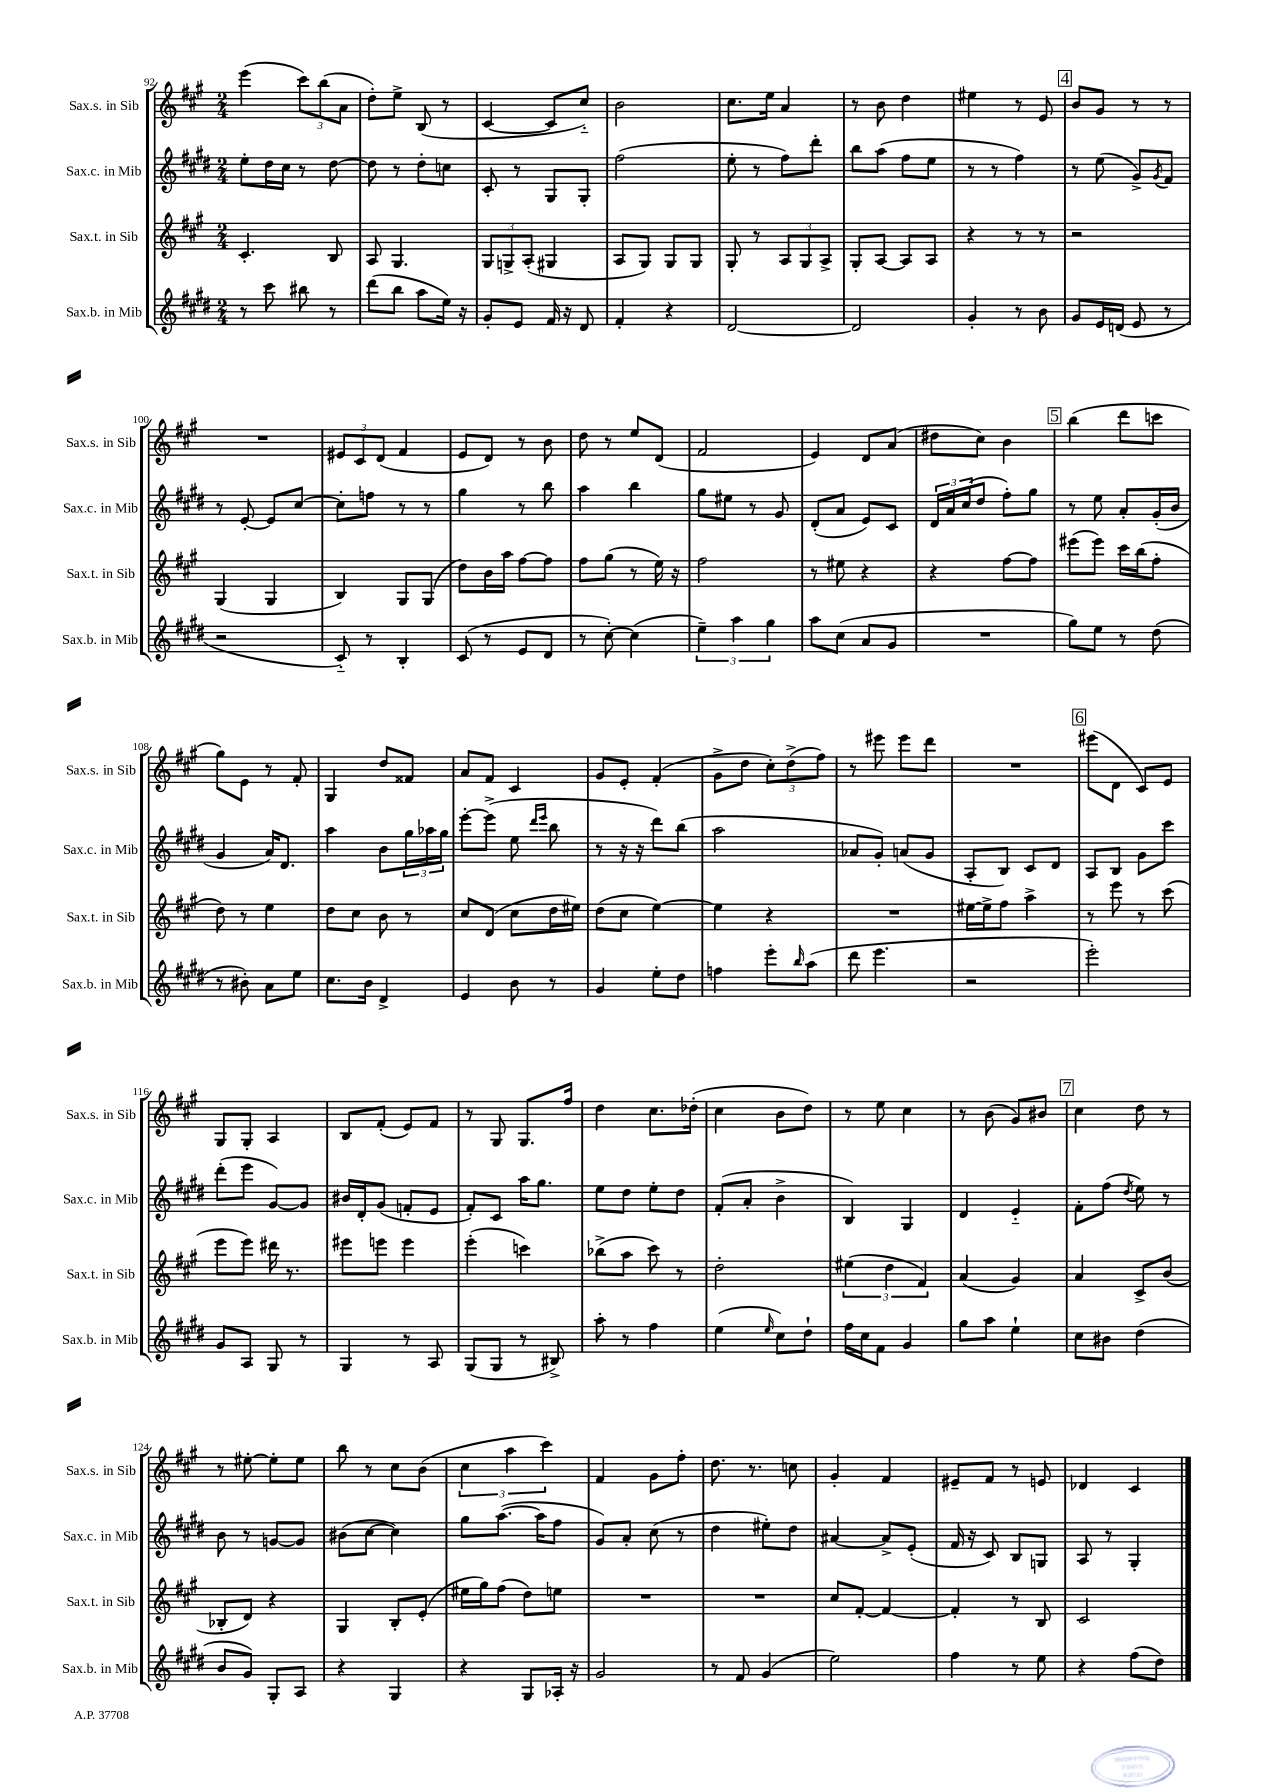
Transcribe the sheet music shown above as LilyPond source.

<<
\new StaffGroup <<
\new Staff = "s0" \with { instrumentName = "Sax.s. in Sib" shortInstrumentName = "Sax.s. in Sib" } {
    \clef treble \key a \major \numericTimeSignature \time 2/4
    e'''4( \tuplet 3/2 { cis'''8) b''8( a'8 } |
    d''8-.) e''8-> b8( r8 |
    cis'4~ cis'8 cis''8-_) |
    b'2 |
    cis''8. e''16 a'4 |
    r8 b'8 d''4 |
    eis''4 r8 e'8 |
    \mark \markup { \box "4" } b'8 gis'8 r8 r8 |
    R2 |
    \tuplet 3/2 { eis'8 cis'8 d'8( } fis'4 |
    e'8 d'8) r8 b'8 |
    d''8 r8 e''8 d'8( |
    fis'2 |
    e'4) d'8 a'8( |
    dis''8 cis''8) b'4 |
    \mark \markup { \box "5" } b''4( d'''8 c'''8 |
    gis''8) e'8 r8 fis'8-. |
    gis4 d''8 fisis'8 |
    a'8 fis'8 cis'4 |
    gis'8 e'8-. fis'4-.( |
    gis'8-> d''8 \tuplet 3/2 { cis''8-.) d''8->( fis''8) } |
    r8 eis'''8 eis'''8 d'''8 |
    R2 |
    \mark \markup { \box "6" } eis'''8( d'8 cis'8) e'8 |
    gis8 gis8-. a4 |
    b8 fis'8-.( e'8) fis'8 |
    r8 gis8 gis8. fis''16 |
    d''4 cis''8. des''16-.( |
    cis''4 b'8 d''8) |
    r8 e''8 cis''4 |
    r8 b'8( gis'8) bis'8 |
    \mark \markup { \box "7" } cis''4 d''8 r8 |
    r8 eis''8~-. eis''8-. eis''8 |
    b''8 r8 cis''8 b'8( |
    \tuplet 3/2 { cis''4 a''4 cis'''4) } |
    fis'4 gis'8 fis''8-. |
    d''8. r8. c''8 |
    gis'4-. fis'4 |
    eis'8-- fis'8 r8 e'8 |
    des'4 cis'4 \bar "|." |
}
\new Staff = "s1" \with { instrumentName = "Sax.c. in Mib" shortInstrumentName = "Sax.c. in Mib" } {
    \clef treble \key e \major \numericTimeSignature \time 2/4
    e''8-. dis''16 cis''16 r8 dis''8~ |
    dis''8 r8 dis''8-. c''8 |
    cis'8-. r8 gis8 gis8-. |
    fis''2( |
    e''8-. r8 fis''8) dis'''8-. |
    b''8 a''8( fis''8 e''8 |
    r8 r8 fis''4) |
    \mark \markup { \box "4" } r8 e''8( gis'8->) \acciaccatura { gis'8 } fis'8 |
    r8 e'8~-. e'8 cis''8~ |
    cis''8-. f''8 r8 r8 |
    gis''4 r8 b''8 |
    a''4 b''4 |
    gis''8 eis''8 r8 gis'8 |
    dis'8-.( a'8 e'8) cis'8 |
    \tuplet 3/2 { dis'16 a'16 cis''16( } dis''8 fis''8-.) gis''8 |
    \mark \markup { \box "5" } r8 e''8 a'8-. gis'16-.( b'16 |
    gis'4 a'16) dis'8. |
    a''4 b'8 \tuplet 3/2 { gis''16 aes''16 gis''16 } |
    e'''8~-. e'''8->( e''8 \grace { dis'''16 e'''16 } b''8 |
    r8 r16 r16 dis'''8) b''8( |
    a''2 |
    aes'8 gis'8-.) a'8( gis'8 |
    a8-. b8) cis'8 dis'8 |
    \mark \markup { \box "6" } a8 b8 gis'8 cis'''8 |
    dis'''8-.( e'''8 gis'8~) gis'8 |
    bis'16 dis'16-. gis'8( f'8-. e'8 |
    fis'8-.) cis'8 a''16 gis''8. |
    e''8 dis''8 e''8-. dis''8 |
    fis'8-.( a'8-. b'4-> |
    b4) gis4 |
    dis'4 e'4-_ |
    \mark \markup { \box "7" } fis'8-. fis''8( \acciaccatura { dis''8 } e''8) r8 |
    b'8 r8 g'8~ g'8 |
    bis'8( cis''8~ cis''4) |
    gis''8 a''8.~( a''16 fis''8 |
    gis'8) a'8-. cis''8( r8 |
    dis''4 eis''8-.) dis''8 |
    ais'4~ ais'8-> e'8-.( |
    fis'16 r16 cis'8) b8 g8 |
    a8 r8 gis4-. \bar "|." |
}
\new Staff = "s2" \with { instrumentName = "Sax.t. in Sib" shortInstrumentName = "Sax.t. in Sib" } {
    \clef treble \key a \major \numericTimeSignature \time 2/4
    cis'4.-. b8 |
    a8 gis4. |
    \tuplet 3/2 { gis8 g8-> a8-.( } gis4 |
    a8 gis8) gis8 gis8 |
    gis8-. r8 \tuplet 3/2 { a8 gis8 a8-> } |
    gis8-. a8~ a8 a8 |
    r4 r8 r8 |
    \mark \markup { \box "4" } r2 |
    gis4( gis4 |
    b4) gis8 gis8( |
    d''8) b'16 a''16 fis''8~ fis''8 |
    fis''8 gis''8( r8 e''16) r16 |
    fis''2 |
    r8 eis''8 r4 |
    r4 fis''8~ fis''8 |
    \mark \markup { \box "5" } eis'''8( eis'''8) cis'''16 b''16( fis''8-. |
    d''8) r8 e''4 |
    d''8 cis''8 b'8 r8 |
    cis''8 d'8( cis''8 d''16 eis''16) |
    d''8( cis''8 e''4~) |
    e''4 r4 |
    R2 |
    eis''16~ eis''16-> fis''8 a''4-> |
    \mark \markup { \box "6" } r8 e'''8 r8 cis'''8( |
    e'''8 e'''8) dis'''16 r8. |
    eis'''8 e'''8 e'''4 |
    e'''4-.( c'''4) |
    bes''8->( a''8 cis'''8) r8 |
    d''2-. |
    \tuplet 3/2 { eis''4( d''4 fis'4) } |
    a'4( gis'4) |
    \mark \markup { \box "7" } a'4 cis'8-> b'8( |
    bes8-. d'8) r4 |
    gis4 b8-. e'8-.( |
    eis''16 gis''16) fis''8( d''8) e''8 |
    R2 |
    R2 |
    cis''8 fis'8~-. fis'4~ |
    fis'4-. r8 b8 |
    cis'2 \bar "|." |
}
\new Staff = "s3" \with { instrumentName = "Sax.b. in Mib" shortInstrumentName = "Sax.b. in Mib" } {
    \clef treble \key e \major \numericTimeSignature \time 2/4
    r8 cis'''8 bis''8 r8 |
    dis'''8( b''8 a''8 e''16) r16 |
    gis'8-. e'8 fis'16 r16 dis'8 |
    fis'4-. r4 |
    dis'2~ |
    dis'2 |
    gis'4-. r8 b'8 |
    \mark \markup { \box "4" } gis'8 e'16 d'16( e'8 r8 |
    r2 |
    cis'8-_) r8 b4-. |
    cis'8( r8 e'8 dis'8 |
    r8 cis''8~-.) cis''4( |
    \tuplet 3/2 { e''4--) a''4 gis''4 } |
    a''8 cis''8( a'8 gis'8 |
    R2 |
    \mark \markup { \box "5" } gis''8) e''8 r8 dis''8( |
    r8 bis'8-.) a'8 e''8 |
    cis''8. b'16 dis'4-> |
    e'4 b'8 r8 |
    gis'4 e''8-. dis''8 |
    f''4 e'''8-. \grace { b''16 } a''8( |
    dis'''8 e'''4. |
    r2 |
    \mark \markup { \box "6" } e'''2-.) |
    gis'8 a8 gis8 r8 |
    gis4 r8 a8 |
    gis8( gis8 r8 bis8->) |
    a''8-. r8 fis''4 |
    e''4( \grace { e''16 } cis''8) dis''8-! |
    fis''16 cis''16 fis'8 gis'4 |
    gis''8 a''8 e''4-! |
    \mark \markup { \box "7" } cis''8 bis'8 dis''4( |
    b'8 gis'8) gis8-. a8 |
    r4 gis4 |
    r4 gis8 aes16-. r16 |
    gis'2 |
    r8 fis'8 gis'4( |
    e''2) |
    fis''4 r8 e''8 |
    r4 fis''8( dis''8) \bar "|." |
}
>>
>>
\layout { \context { \Score currentBarNumber = #92 } }
